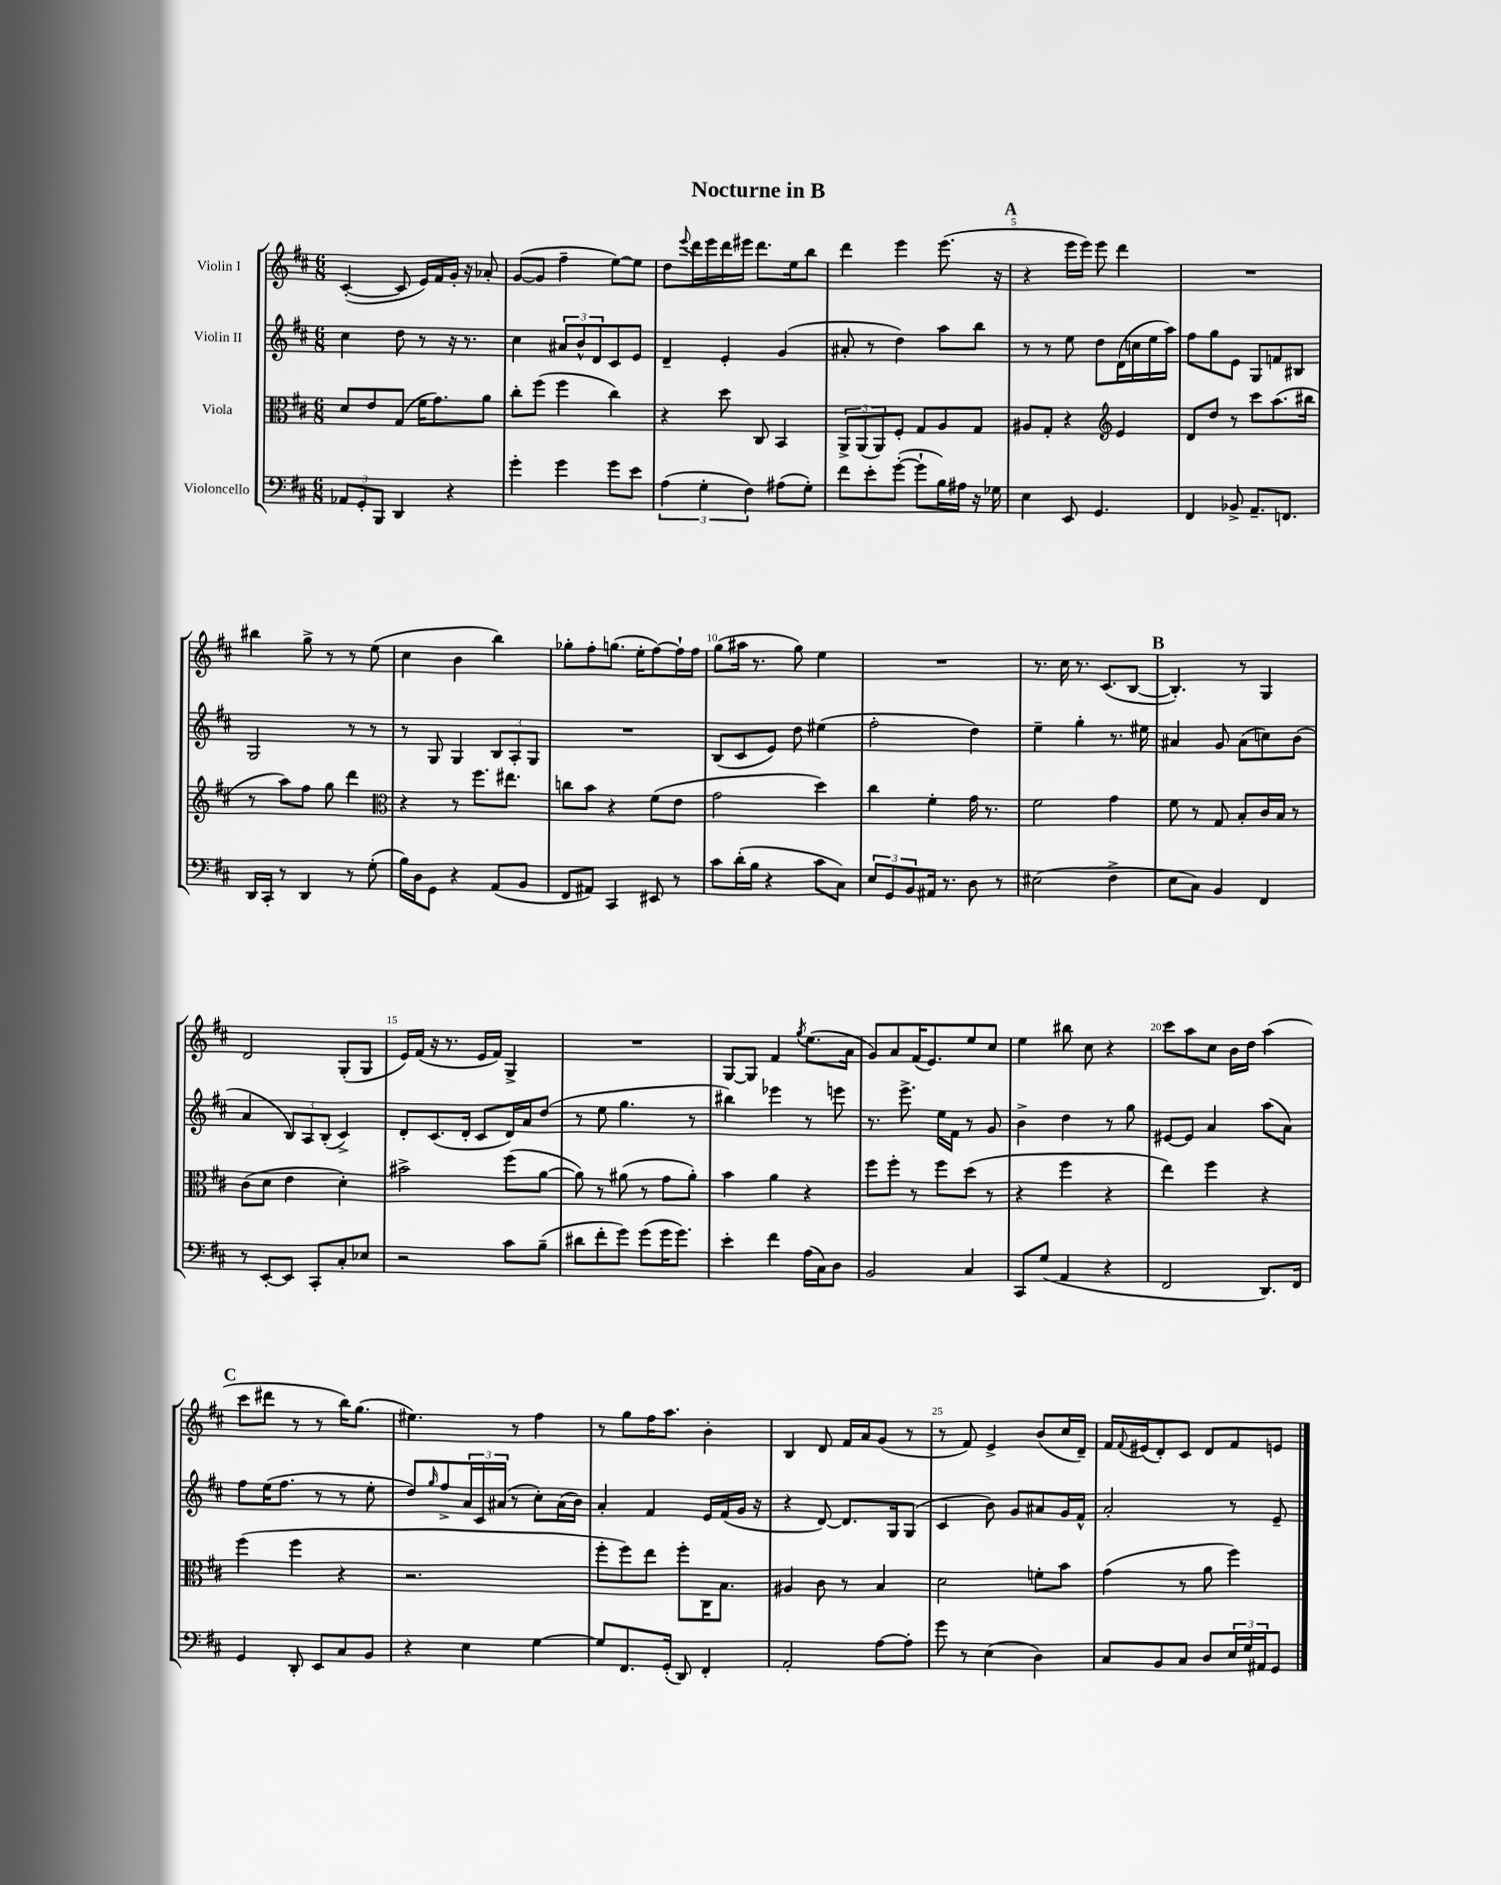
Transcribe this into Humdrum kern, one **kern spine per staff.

**kern	**kern	**kern	**kern
*staff4	*staff3	*staff2	*staff1
*clefF4	*clefC3	*clefG2	*clefG2
*k[f#c#]	*k[f#c#]	*k[f#c#]	*k[f#c#]
*M6/8	*M6/8	*M6/8	*M6/8
12AA-	8d	4cc#	([4c#'
12GG'	.	.	.
.	8e	.	.
12BBB	.	.	.
4DD	(8G	8dd	8c#]
.	16f#	8r	16e)
.	8.g)	.	16f#
4r	.	16r	16g'
.	.	8.r	16r
.	8a	.	8a-'
=	=	=	=
4g'	8cc#'	4cc#	([8g
.	(8ff#	.	8g]
4g	4ff#	12a#	4ff#~
.	.	12b^^	.
.	.	12d	.
8g	4cc#)	8c#	[8ee)
8e	.	8e	8ee]
=	=	=	=
(6A	4r	4d~	8dd
.	.	.	8qqeee
.	.	.	16ddd
6G'	.	.	.
.	.	.	16eee
.	8dd	4e'	16ddd
.	.	.	16eee#
6F#)	.	.	.
.	8C#	.	8.ddd
(8A#	4BB	(4g	.
.	.	.	16ee
8G')	.	.	8bb
=	=	=	=
8f#	12AA^	8a#'	4ddd
.	(12AA	.	.
8e'	.	8r	.
.	12AA)	.	.
([8g'	8F#'	4dd)	4eee
8g`]	8G	.	.
16B)	8A	8aa	(8.eee
16A#	.	.	.
16r	8G	8bb	.
16G-	.	.	16r
=	=	=	=
4E	8A#	8r	4r
.	8G'	8r	.
8EE	4r	8ee	16eee
.	.	.	16eee)
4.GG	.	8dd	8eee
*	*clefG2	*	*
.	4e	(16d	4ddd
.	.	16cc	.
.	.	16ee	.
.	.	16aa)	.
=	=	=	=
4FF#	8d	8ff#	2.r
.	8dd	8gg	.
8BB-^	8r	8e	.
8.AA~	8ccc#	8G	.
.	(8.aa	8f	.
8.FF	.	.	.
.	.	8B#	.
.	16bb#	.	.
=	=	=	=
16DD	8r	2G	4bb#
16CC#'	.	.	.
8r	8aa)	.	.
4DD	8ff#	.	8gg^
.	8gg	.	8r
8r	4ddd	8r	8r
(8G'	.	8r	(8ee
=	=	=	=
*	*clefC3	*	*
16B)	4r	8r	4cc#
16D	.	.	.
8GG	.	8G	.
4r	8r	4G	4b
.	8.ff#	.	.
(8AA	.	12B	4bb)
.	8.ee#	.	.
.	.	12A'	.
8BB	.	.	.
.	.	12G	.
=	=	=	=
8FF#	8cc	2.r	8gg-'
8AA#)	8b	.	8ff#'
4CC#	4r	.	(8.gg
.	.	.	16ee'
8EE#	(8f#	.	[8ff#)
8r	8e	.	16ff#`]
.	.	.	16ff#
=	=	=	=
8c#	2g	(8B	(8gg
(16d'	.	8c#	16aa#
16B	.	.	8.r
4r	.	8e)	.
.	.	8dd	8gg)
8c#	4dd)	(4ee#	4ee
8C#)	.	.	.
=	=	=	=
12E	4cc#	2ff#'	2.r
12GG	.	.	.
12BB	.	.	.
16AA#	4f#'	.	.
8.r	.	.	.
8D	16g	4dd)	.
.	8.r	.	.
8r	.	.	.
=	=	=	=
(2E#	2f#	4ee~	8.r
.	.	.	16cc#
.	.	4gg'	8.r
.	.	.	(8.c#
4F#^	4g	8.r	.
.	.	.	[8B
.	.	16ee#	.
=	=	=	=
8E	8f#	4a#	4.B'])
8C#)	8r	.	.
4BB	8G	8g	.
.	8B'	(8a#	8r
4FF#	16c#	8cc)	4G
.	16B	.	.
.	8r	(8b	.
=	=	=	=
8r	(8c#	4a	2d
[8EE'	8d	.	.
8EE]	4e	12B)	.
.	.	12A	.
8CC#'	.	.	.
.	.	(12B'	.
8C#'	4d')	4c#^)	(8G'
8E-	.	.	8G
=	=	=	=
2r	2b#^	8d'	16e)
.	.	.	(16f#
.	.	(8.c#	16r
.	.	.	8.r
.	.	16d'	.
.	.	8c#	16e
.	.	.	16f#)
8c#	(8ff#	16d)	4G^
.	.	16a	.
(8B~	[8a	(8dd	.
=	=	=	=
8d#	8a])	8r	2.r
8f#'	8r	8ee	.
8g)	(8a#	4.gg	.
(8g	8r	.	.
16g	8g	.	.
8.g)	.	.	.
.	8a#')	8r	.
=	=	=	=
4e'	4b	4bb#)	[8G
.	.	.	8G]
4f#	4a	4eee-	4f#
.	.	.	8qgg
(16A	4r	8r	(8.ee
16C#)	.	.	.
8D	.	8eee	.
.	.	.	16a
=	=	=	=
2BB	8ff#	8.r	8g)
.	8ff#'	.	8a
.	.	8.eee^	.
.	8r	.	(16f#
.	.	.	8.e)
.	8ff#	16ee	.
.	.	16f#	.
4C#	(8dd	8r	8ee
.	8r	8g	8cc#
=	=	=	=
8CC#	4r	4b^	4ee
(8G	.	.	.
4AA	4ff#	4dd	8bb#
.	.	.	8cc#
4r	4r	8r	4r
.	.	8gg	.
=	=	=	=
2FF#	4ee)	[8e#	8ccc#
.	.	8e#]	8aa
.	4ff#	4a	8cc#
.	.	.	16b
.	.	.	16dd
8.DD)	4r	(8aa	(4aa
.	.	8a)	.
16FF#	.	.	.
=	=	=	=
4GG	(4ff#	8ff#	8ccc#
.	.	(16ee	8ddd#
.	.	8.ff#	.
8DD'	4ff#	.	8r
8EE	.	8r	8r
8C#	4r	8r	16bb)
.	.	.	(8.gg
8BB	.	8ee'	.
=	=	=	=
4r	2.r	8dd)	4.ee#)
.	.	16qqgg	.
.	.	8ff#^	.
4E	.	24a	.
.	.	24c#	.
.	.	(24a#	.
.	.	8r	8r
[4G	.	8cc#')	4ff#
.	.	(16a#	.
.	.	16b)	.
=	=	=	=
8G]	8ff#'	4a'	8r
8.FF#	8ff#)	.	8gg
.	8ee	4f#	16ff#
(16GG'	.	.	8.aa
8DD)	8ff#'	.	.
4FF#'	16C#	16e	4b'
.	8.B	(16f#	.
.	.	16g	.
.	.	16r	.
=	=	=	=
2AA'	4A#	4r	4B
.	8c#	[8d)	8d
.	8r	8.d]	16f#
.	.	.	16a
[8A	4B	.	(8g
.	.	16G	.
8A']	.	(8G	8r
=	=	=	=
8g	2d	4c#	8r
8r	.	.	8f#)
(4E	.	8b)	4e^
.	.	8g	.
4D)	8f'	8a#	(8b
.	8b	16g	16cc#
.	.	16f#^^	16d~)
=	=	=	=
8C#	(4g	2a'	16f#
.	.	.	8qqf#
.	.	.	(16e#
8BB	.	.	8d')
8C#	8r	.	8c#
8D	8a	.	8d
24E	4ff#)	8r	8f#
24G	.	.	.
24AA#	.	.	.
8GG	.	8e~	8e
==	==	==	==
*-	*-	*-	*-
